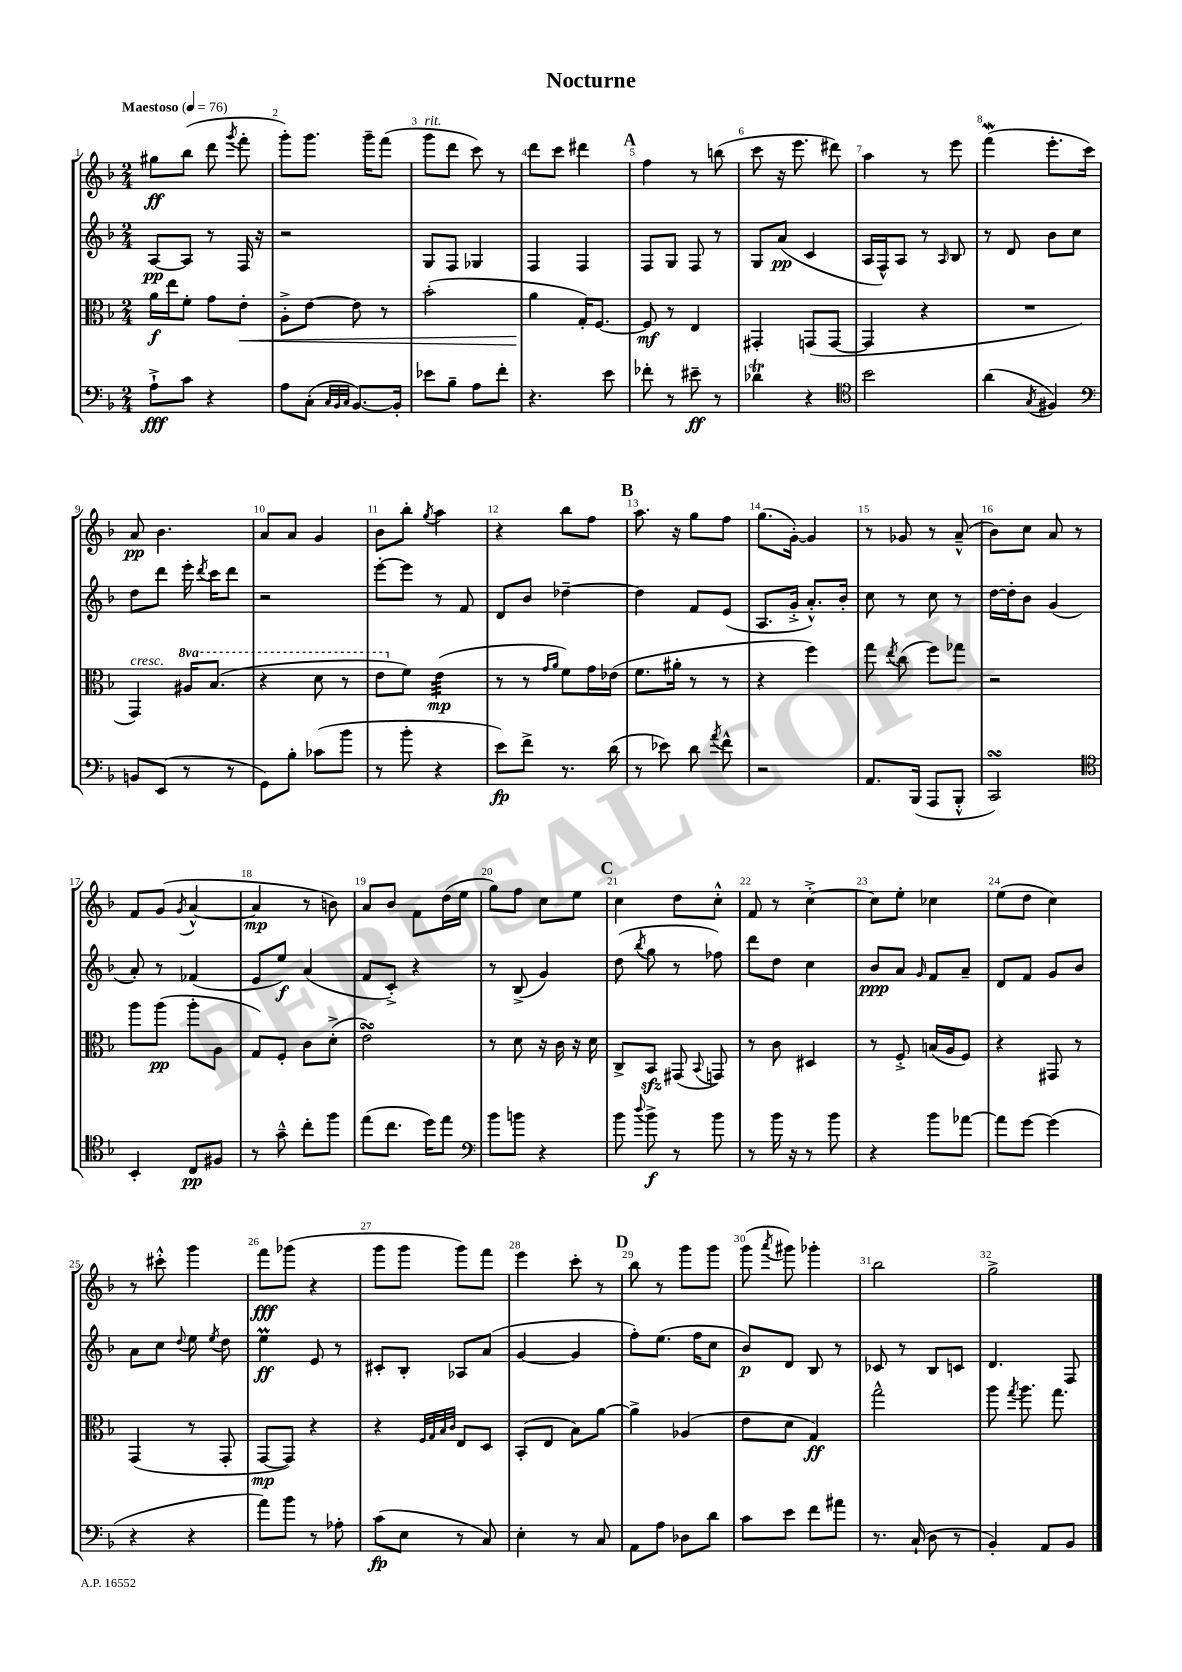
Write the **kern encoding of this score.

**kern	**kern	**kern	**kern
*staff4	*staff3	*staff2	*staff1
*clefF4	*clefC3	*clefG2	*clefG2
*k[b-]	*k[b-]	*k[b-]	*k[b-]
*M2/4	*M2/4	*M2/4	*M2/4
*MM76	*MM76	*MM76	*MM76
8A`^	16a	[8A	8gg#
.	16ee	.	.
8c	8f'	8A]	(8bb-
4r	8g	8r	8ddd
.	.	.	8qggg
.	8e'	16F	8fff'
.	.	16r	.
=	=	=	=
8A	8A'^	2r	8ggg')
(8C'	[8e	.	8.ggg
32qqC	.	.	.
32qqBB-	.	.	.
32qqC	.	.	.
[8.BB-)	8e]	.	.
.	.	.	16ggg~
.	8r	.	(8fff
16BB-']	.	.	.
=	=	=	=
8e-	(2b-'	8G	8ggg
8B-~	.	8F	8ddd
8A	.	4G-	8ccc)
8f'	.	.	8r
=	=	=	=
4.r	4a	4F	8ddd
.	.	.	8ccc
.	16G')	4F	4ddd#
.	[8.F	.	.
8e	.	.	.
=	=	=	=
8f-'	8F]	8F	4ff
8r	8r	8G	.
8e#~	4E	8F	8r
8r	.	8r	(8bb
=	=	=	=
4d-	4GG#'	8G	8ccc
.	.	(8a	16r
.	.	.	8.eee
4r	(8GG	4c	.
.	[8GG	.	8ddd#)
=	=	=	=
*clefC4	*	*	*
2b-	4GG]	16A	4aa
.	.	16F^^)	.
.	.	8A	.
.	4r	8r	8r
.	.	16qqA	.
.	.	8B-	8eee
=	=	=	=
(4a	2r	8r	(4fff
.	.	8d	.
8qG	.	.	.
4F#)	.	8b-	8.eee'
.	.	8cc	.
.	.	.	16ccc)
=	=	=	=
*clefF4	*	*	*
8BB	4GG)	8dd	8a
(8EE	.	8ddd	4.b-
8r	16a#	16eee'	.
.	.	8qddd	.
.	(8.b-	16ccc	.
8r	.	8ddd	.
=	=	=	=
8GG)	4r	2r	8a
8B-'	.	.	8a
(8c-	8dd	.	4g
8b-	8r	.	.
=	=	=	=
8r	8ee	[8eee'	8b-
8b-'	8f)	8eee]	8bb-'
.	.	.	8qgg
4r	(4e	8r	4aa
.	.	8f	.
=	=	=	=
8e)	8r	8d	4r
8f^	8r	8b-	.
.	16qqg	.	.
.	16qqa	.	.
8.r	8f)	[4dd-~	8bb-
.	16g	.	8ff
(16d	(16e-	.	.
=	=	=	=
8r	8.f	4dd-]	8.aa
8e-)	.	.	.
.	16a#'	.	16r
8d	8r	8f	8gg
8qa	.	.	.
8f^^	8r	(8e	8ff
=	=	=	=
2r	4r	8.A	(8.gg
.	.	16g'^	[16g')
.	4ff)	8.a'^^)	4g]
.	.	16b-'	.
=	=	=	=
8.AA	8gg	8cc	8r
.	8qee	.	.
.	(8cc	8r	8g-
(16BBB-	.	.	.
8AAA	8ff)	8cc	8r
8BBB-'^^	8gg-	8r	(8a~^^
=	=	=	=
2CC)	2r	[16dd	8b-)
.	.	16dd']	.
.	.	8b-	8cc
.	.	(4g	8a
.	.	.	8r
=	=	=	=
*clefC4	*	*	*
4BB-'	8aa	8a')	8f
.	(8aa	8r	(8g
.	.	.	8qg
8C	8aa'	(4f-	[4a^^
8F#	8A	.	.
=	=	=	=
8r	8G)	8e	4a]
8g~^^	8F'	8ee)	.
8cc'	8c	(4a	8r
8ff	(8d'^	.	8b)
=	=	=	=
(8ee	2e)	8f	8a
8.cc	.	8c'^)	8b-
.	.	4r	8f
16dd)	.	.	.
8ee	.	.	(16dd
.	.	.	16ee
=	=	=	=
*clefF4	*	*	*
8b-	8r	8r	8gg)
8b	8d	(8B-^	8ff
4r	16r	4g)	8cc
.	16c	.	.
.	16r	.	8ee
.	16d	.	.
=	=	=	=
8b-	8C^	(8dd	4cc
8qqdd	.	8qbb-	.
8b-^	8BB-	8gg	.
8r	(8GG#	8r	8dd
.	8qqBB-	.	.
8b-	8GG)	8ff-)	8cc'^^
=	=	=	=
8r	8r	8ddd	8f
16b-	8c	8dd	8r
16r	.	.	.
8r	4D#	4cc	[4cc'^
8b-	.	.	.
=	=	=	=
4r	8r	8b-	8cc]
.	8F'^	8a	8ee'
.	.	16qqg	.
8b-	(16B	8f	4cc-
.	16A	.	.
[8a-	8F)	8a~	.
=	=	=	=
8a-]	4r	8d	(8ee
[8g	.	8f	8dd
(4g]	8GG#	8g	4cc)
.	8r	8b-	.
=	=	=	=
4r	(4GG	8a	8r
.	.	8cc	8ccc#'^^
.	.	8qqdd	.
4r	8r	8ee	4ggg
.	.	8qee	.
.	8GG'	8dd	.
=	=	=	=
8a)	[8GG	4ee	8fff
8b-	8GG])	.	(8ggg-
8r	4r	8e	4r
8A-'	.	8r	.
=	=	=	=
(8c	4r	8c#'	8ggg
8E	.	8B-'	8ggg
.	32qqF	.	.
.	32qqG	.	.
.	32qqB-	.	.
.	32qqc	.	.
8r	8E	8A-	8ggg)
8C)	8D	(8a	8fff
=	=	=	=
4E'	(8BB-'	[4g	4eee
.	8E	.	.
8r	8B-)	4g]	8ccc'
8C	[8a	.	8r
=	=	=	=
8AA	4a^]	8ff')	8bb-
8A	.	(8.ee	8r
8D-	(4A-	.	8ggg
.	.	16ff	.
8d	.	8cc	8ggg
=	=	=	=
8c	8e	8b-)	(8ggg
.	.	.	8qaaa
8e	8d	8d	8ggg#)
8f	4G)	8B-	4ggg-'
8a#	.	8r	.
=	=	=	=
8.r	2gg^^	8c-	2bb-
.	.	8r	.
(16C`	.	.	.
8D	.	8B-	.
8r	.	8c	.
=	=	=	=
4BB-')	8aa	4.d	2gg^
.	8qgg	.	.
.	8.aa	.	.
8AA	.	.	.
.	8.gg	.	.
8BB-	.	8F	.
==	==	==	==
*-	*-	*-	*-
